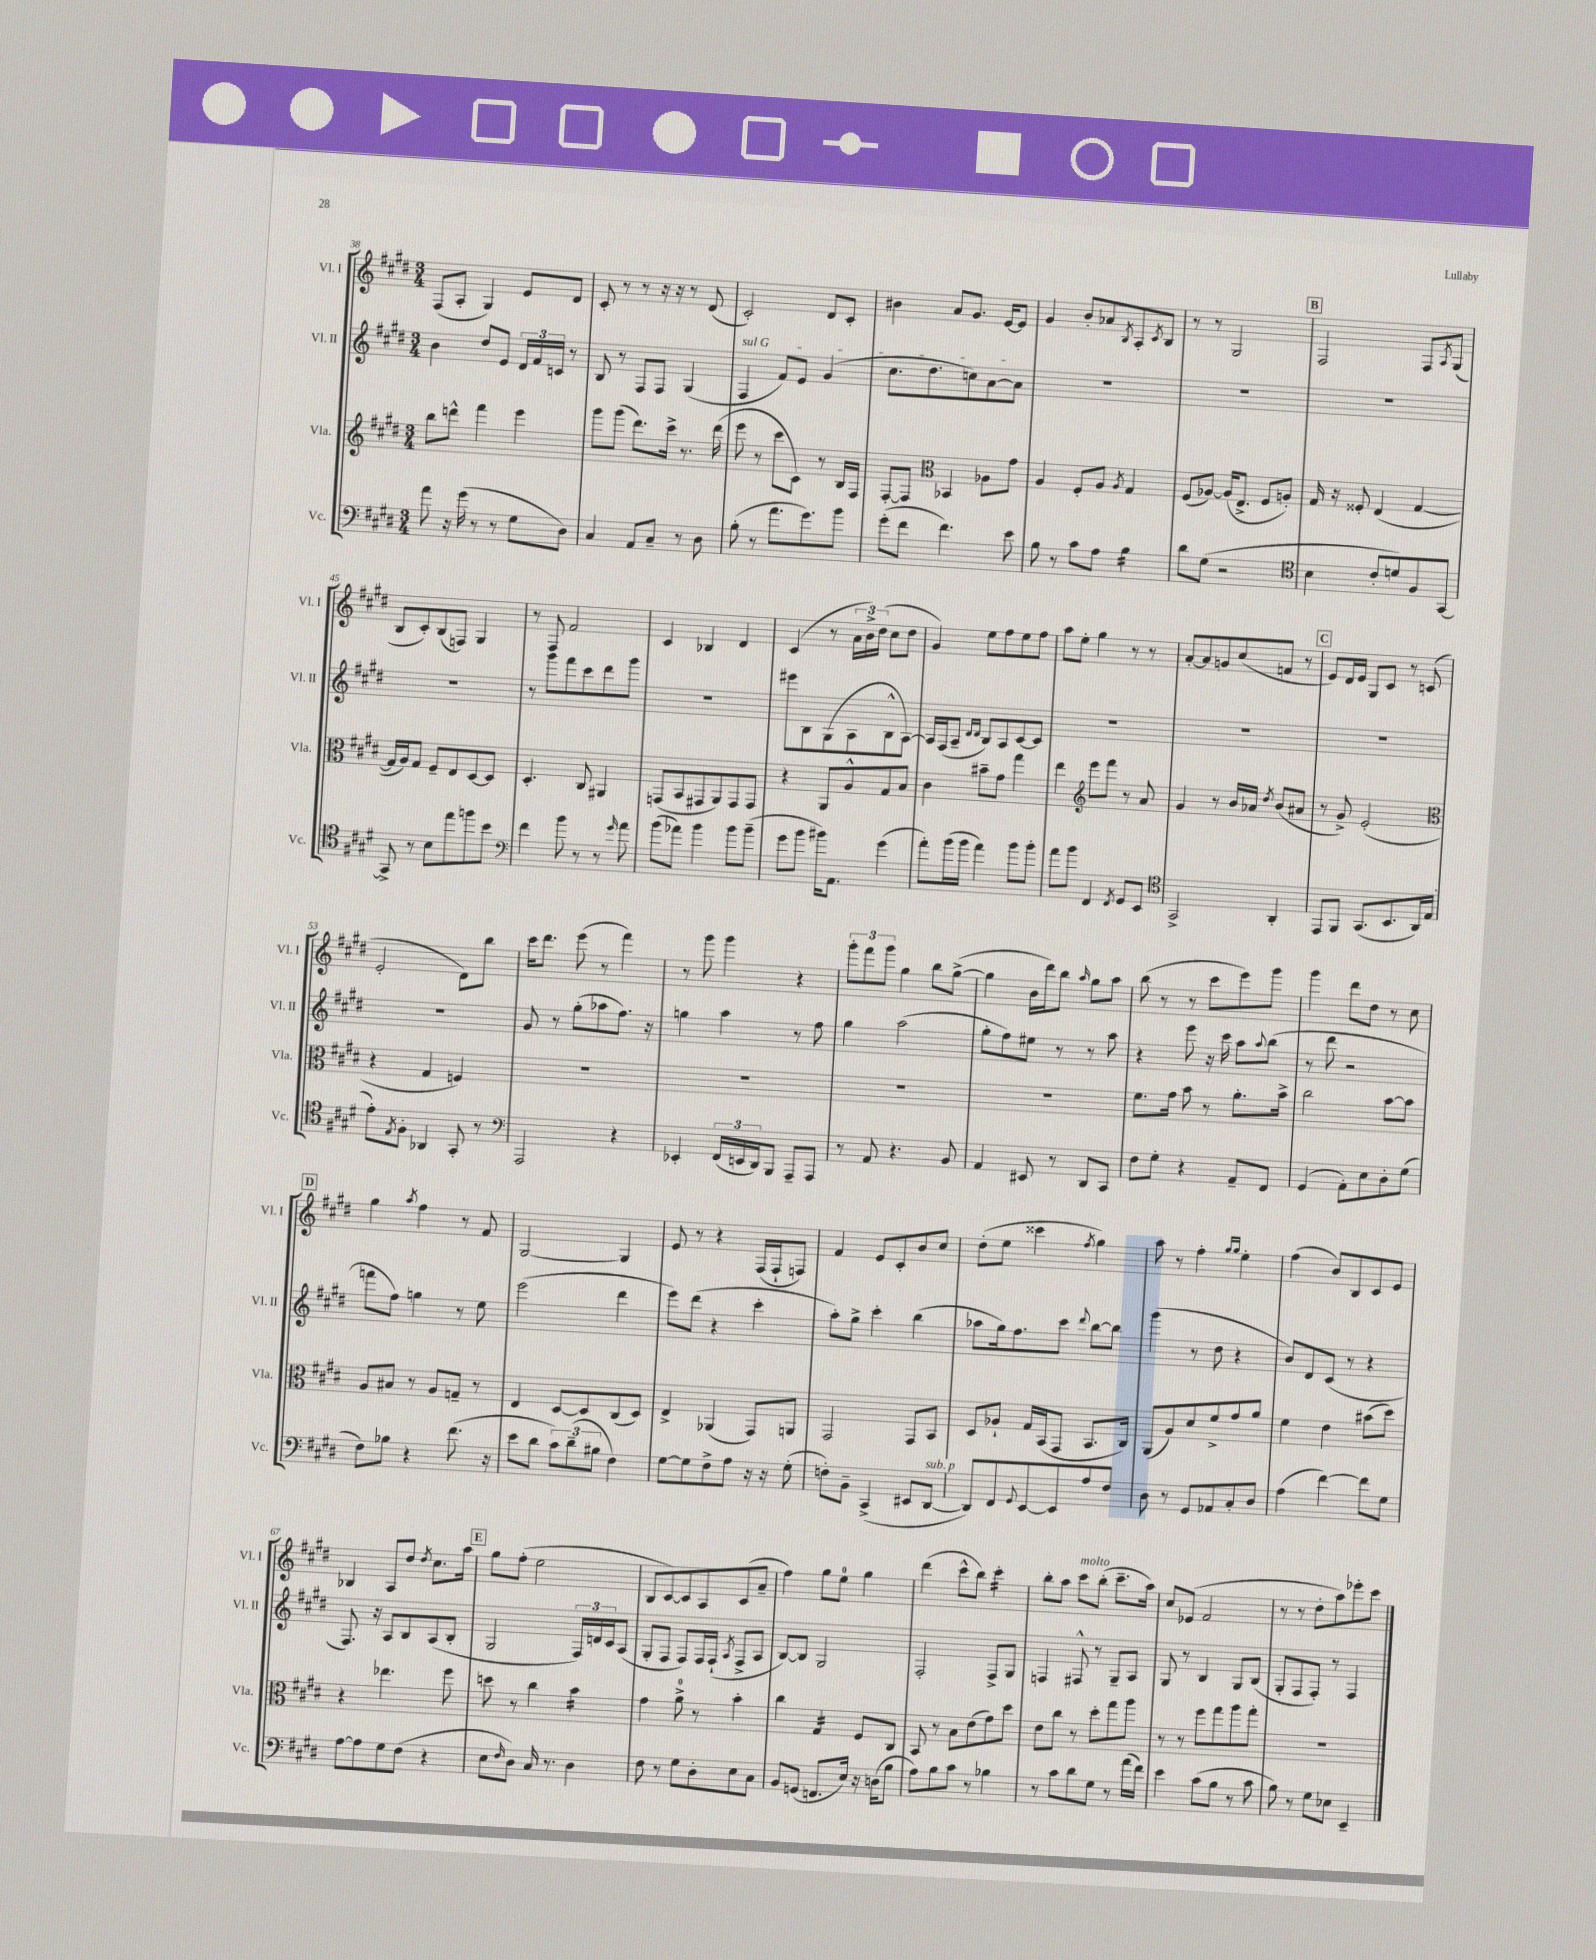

**kern	**kern	**kern	**kern
*staff4	*staff3	*staff2	*staff1
*clefF4	*clefG2	*clefG2	*clefG2
*k[f#c#g#d#]	*k[f#c#g#d#]	*k[f#c#g#d#]	*k[f#c#g#d#]
*M3/4	*M3/4	*M3/4	*M3/4
8a	8bb	4b	(8F#
16r	8ddd^^	.	8A'
(16g#	.	.	.
8r	4fff#	8dd#	4G#)
8r	.	8e	.
8G#	4eee	24d#	8e
.	.	24f#	.
.	.	24c	.
8D#)	.	8r	8d#
=	=	=	=
4C#	8ggg#	8B	8c#'
.	(8ggg#	8r	8r
8AA	8.ddd#)	8F#	8r
8C#~	.	8F#	16r
.	16ccc#^	.	16r
8r	8.r	(4G#	8r
8D#	.	.	(8d#
.	(16ddd#	.	.
=	=	=	=
(8B'	8eee	4F#	2c#')
8r	8r	.	.
8.a	8ccc#	8f#)	.
.	8c#)	8e	.
8.g#)	.	.	.
.	8r	(4g#	8d#
8b	16B	.	8c#'
.	16F#	.	.
=	=	=	=
(8g#'	[8F#'	8.cc#	4b#
8f#	8F#]	.	.
.	.	8.dd#	.
*	*clefC3	*	*
4.f#)	4BB-	.	8a
.	.	8cc)	8.g#
.	8A-	[8a	.
.	.	.	[16e
8e	8g#	8a]	8e]
=	=	=	=
8B	4A	2.r	4g#
8r	.	.	.
8c#	8F#'	.	8b'
8A	8A	.	8a-
.	8qA	.	8qB
4B	4G#	.	8A'
.	.	.	8qc#
.	.	.	8B
=	=	=	=
8d#	(8F#	2.r	8r
(8G#	[8A-)	.	8r
2r	(16A-]	.	2G#
.	8.E^	.	.
.	8F#	.	.
.	8A')	.	.
=	=	=	=
*clefC4	*	*	*
4B	16G#	2.r	2F#
.	16r	.	.
.	8F##'	.	.
8c#'	(4E	.	.
8d)	.	.	.
8F#	[4G#	.	8F#
.	.	.	8qA
[8GG#	.	.	(8G#
=	=	=	=
8GG#^]	16G#]	2.r	8B
.	16A)	.	.
8r	8G#	.	8c#')
8B	8F#~	.	(8B
8ee	8E	.	8F)
8ff	[8D#	.	4G#
8b	8D#]	.	.
=	=	=	=
*clefF4	*	*	*
4f#	4.D#'	8r	8r
.	.	8ggg#	8F#
8b	.	8fff#	2f#
8r	8C#	8ccc#	.
8r	4AA#	8ddd#	.
16qqg#	.	.	.
8a	.	8ggg#	.
=	=	=	=
(8b	(8GG	2.r	4c#
8a-)	8BB	.	.
4b	8GG#	.	4B-
.	8AA)	.	.
8b	8GG#	.	4d#
(8b~	8GG#	.	.
=	=	=	=
8g#	4r	8eee#	(4c#
8b	.	8B	.
16b#)	8AA	(8G#	8r
8.AA	.	.	.
.	8A^^	8A	24a
.	.	.	24b^)
.	.	.	(24dd#
(4g#	8G#	8B^^	8cc#
.	8B	[8A)	8dd#
=	=	=	=
8a')	4c#	16A]	4g#)
.	.	(16F#	.
(16b	.	8A~	.
16b	.	.	.
.	.	16qqd#	.
.	.	16qqd#	.
4a)	8b#~	8B)	8ee
.	8g#	8A	8ff#
8b	4gg#	[8c#	8ee
8b'	.	8c#]	8ff#
=	=	=	=
8a	4ee	2.r	8aa
8b	.	.	8ee'
*	*clefG2	*	*
4FF#	8eee	.	4gg#
.	8fff#	.	.
8qFF#	.	.	.
8GG#	8r	.	8r
8EE	8a	.	8r
=	=	=	=
*clefC4	*	*	*
2GG#^	4g#	2.r	[8a'
.	.	.	8a]
.	8r	.	8g
.	16b	.	(8cc#
.	16a-	.	.
.	8qdd#	.	.
4AA'	(8b	.	8f
.	8a#	.	8r
=	=	=	=
8EE	8r	2.r	8e)
8FF#	8g#^)	.	16d#
.	.	.	16e
(8.GG#	(2e'	.	8G#
.	.	.	8c#
8.BB	.	.	.
.	.	.	8r
16AA)	.	.	(8c
(16E	.	.	.
=	=	=	=
*	*clefC3	*	*
8e')	4r	2.r	2e'
8qE	.	.	.
8F#'	.	.	.
4AA-	4G#	.	.
8GG#'	4F)	.	8d#)
8r	.	.	8bb
=	=	=	=
*clefF4	*	*	*
2AAA	2.r	8g#	16ccc#
.	.	.	8.ddd#
.	.	8r	.
.	.	(8gg#'	(8eee
.	.	8aa-	8r
4r	.	8.ff#)	4fff#)
.	.	16r	.
=	=	=	=
4EE-'	2.r	4gg	8r
.	.	.	8ggg#
(24FF#	.	4aa	4ggg#
24EE	.	.	.
24DD#)	.	.	.
8BBB	.	.	.
8AAA~	.	8r	4r
8AAA	.	8ff#	.
=	=	=	=
8r	2.r	4gg#	12ggg#'
.	.	.	12fff#
8AA	.	.	.
.	.	.	12ggg#
4.r	.	(2aa	4gg#
.	.	.	8bb
8BB	.	.	([8gg#^
=	=	=	=
4AA	2.r	8gg#'	4gg#]
.	.	8ff#)	.
8EE#	.	8ee#	16b
.	.	.	16ddd#)
8r	.	8r	8bb
.	.	.	16qqaa
8DD#	.	8r	8gg#
8CC#	.	8aa	8aa
=	=	=	=
8F#	8.f#	4r	(8bb
8G#'	.	.	8r
.	16g#	.	.
4r	8b	8eee	8r
.	8r	16r	8ccc#
.	.	16ccc#	.
8AA~	8.a'	8aa	8eee)
.	.	8qqaa	.
8FF#	.	(8bb	8ggg#
.	16b^	.	.
=	=	=	=
(4GG#	2cc#	8r	4ggg#
.	.	8ddd#	.
8AA')	.	2r	8ddd#
8E	.	.	8dd#
8D#'	[8b	.	8r
(8G#	8b]	.	8cc#
=	=	=	=
8F#)	8A	8fff	4gg#
8B-	8B#	8ff#)	.
.	.	.	8qaa
4r	8r	4gg	4ff#
.	8A	.	.
(8.f#	8G~	8r	8r
.	8r	8ee	8f#
16r	.	.	.
=	=	=	=
8e	4E	(2eee	[2G#
8d#	.	.	.
12c#)	[8D#	.	.
(12d#~	.	.	.
.	8D#]	.	.
12B#	.	.	.
4F#)	(8C#	4ddd#	4G#]
.	8D#)	.	.
=	=	=	=
[8G#	4E^	8eee)	8e
8G#]	.	(8ddd#	8r
8F#^	(4AA-	4r	4r
8A	.	.	.
16r	8GG#)	4ccc#'	(16F#
16r	.	.	16F#`
(8G#'	8AA	.	8F)
=	=	=	=
8F')	2GG#	8aa')	4f#
8BB~	.	8gg#^	.
(4CC#^	.	4ccc#'	8e
.	.	.	8c#'
8EE#	8GG#	(4bb	8b
[8DD#	8BB	.	8cc#
=	=	=	=
8DD#])	8D#	8aa-	(8dd#'
8FF#	8A-`	16gg#)	8ee
.	.	8.ff#	.
8qqGG#	.	.	.
[8EE	16G#	.	4ccc##
.	(16BB	.	.
8EE]	8GG#	8ccc#	.
.	.	8qqddd#	8qff#
8A	8.BB	[8bb	4gg#)
8F#	.	8bb]	.
.	16C#)	.	.
=	=	=	=
8D#	(8AA	(4ggg#	8aa
8r	8A)	.	8r
8GG#	8d#	8r	4ff#'
8AA-	8f#^	8dd#	.
.	.	.	16qqgg#
.	.	.	16qqgg#
8C#'	8g#	4r	4ee'
8D#	8a	.	.
=	=	=	=
(4A	4f#	8b)	(4ff#
.	.	8d#	.
[4f#)	4e	(8c#	8b)
.	.	8r	8B
8f#]	(8b#	4r	8c#
8G#	8dd#)	.	8e
=	=	=	=
[8A	4r	8.F#)	4B-
8A]	.	.	.
.	.	16r	.
8G#	4.ee-	8A	8A
(8F#	.	8B	8dd#
.	.	.	8qdd#
4r	.	(8A	8.cc#
.	8ff#	8B'	.
.	.	.	16aa
=	=	=	=
8E	8dd	2G#	8gg#
16qqF#	.	.	.
8D#)	8r	.	(8ff#'
16C#	4cc#	.	2ee
8.r	.	.	.
4D#	4b	24F#)	.
.	.	24d	.
.	.	24c#	.
.	.	(8A	.
=	=	=	=
8F#	4g#	8G#'	8B
8r	.	8F#	[8c#)
8G#	8a^	8F#)	8c#]
8D#'	8r	16F#	8A
.	.	(16F#`	.
.	.	8qA	.
8E	4b'	8F#^	(8c#
8C#	.	8A	8a~
=	=	=	=
8BB	4cc#	[8B)	4ff#)
(8GG	.	8B]	.
8.FF	4G#	2G#	8gg#
.	.	.	8ee
16E)	.	.	.
16r	8F#	.	4gg#
(16D	.	.	.
8B	8C#	.	.
=	=	=	=
8A)	8BB	2F#'	(4ddd#
8B	8r	.	.
8c#	8B	.	8ccc#^^
8r	(8e	.	8bb)
4B-	8g#)	8F#^	4ccc#'
.	8dd#	8G#	.
=	=	=	=
8r	8e	4F	8bb'
8c#	8cc#	.	8aa
8d#	8r	8F#^^	8ccc#
8G#	8dd#'	8r	(8bb'
8r	8gg#	8G#~	8.ccc#~
(16a	8aa	8A	.
16f#)	.	.	16aa)
=	=	=	=
4e	8r	8G#	8cc#
.	8r	8r	(8e-
(8c#	8ff#	4B	2f#
8B	8gg#	.	.
8r	8aa	8G#	.
8c#	8gg#'	(8B	.
=	=	=	=
8B)	2.r	8G#'	8r
8r	.	8F#	8r
8G#	.	8F#')	8dd#'
8E-	.	8r	8aa)
4EE~	.	4F#	8eee-'
.	.	.	8ccc#
==	==	==	==
*-	*-	*-	*-
